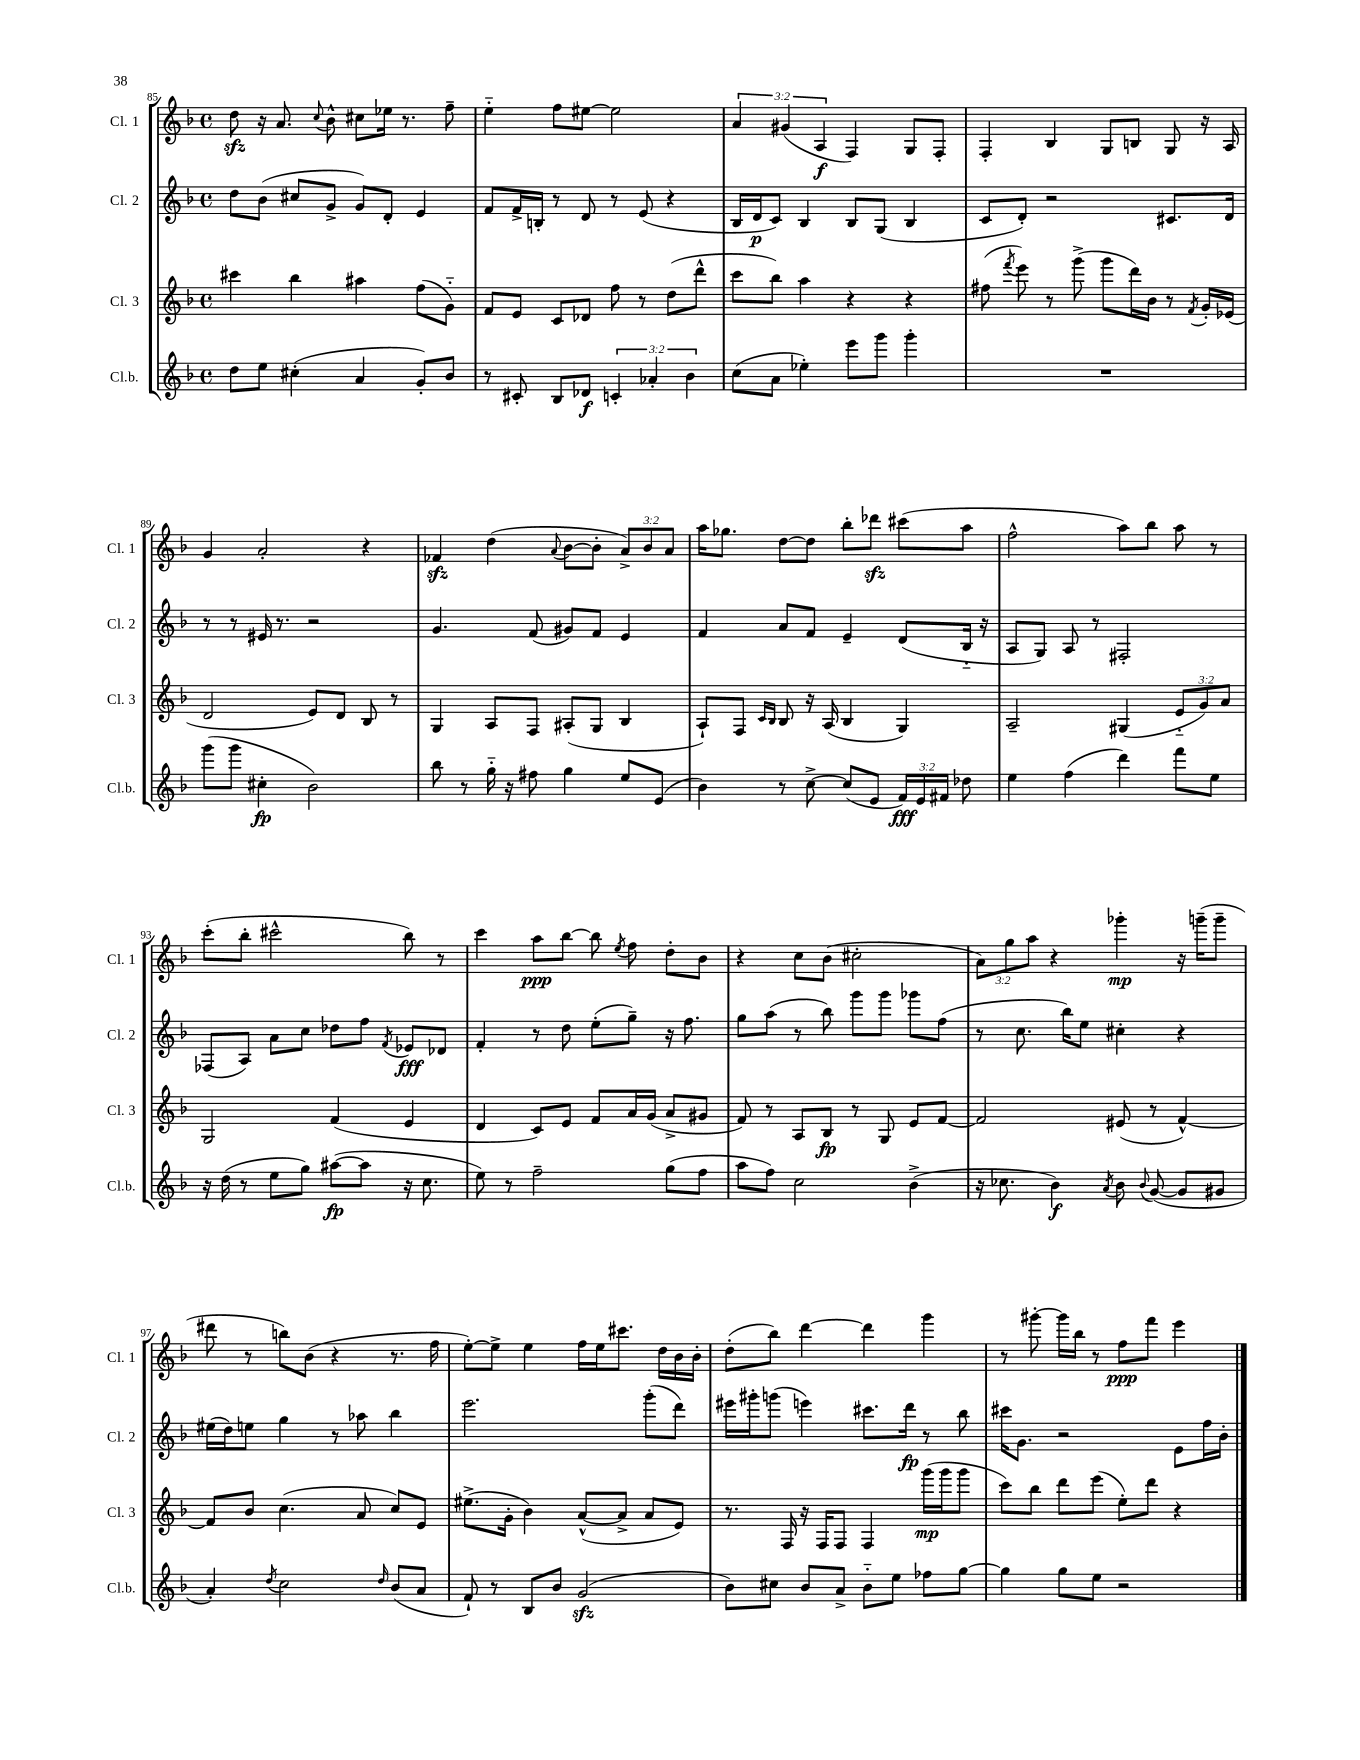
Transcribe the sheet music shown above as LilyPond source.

<<
\new StaffGroup <<
\new Staff = "s0" \with { instrumentName = "Cl. 1" shortInstrumentName = "Cl. 1" } {
    \clef treble \key f \major \defaultTimeSignature \time 4/4 \override Staff.TupletNumber.text = #tuplet-number::calc-fraction-text
    \autoBeamOff d''8\sfz r16 a'8. \appoggiatura { c''8 } bes'8-^ cis''8[ ees''16] r8. f''8-- |
    e''4-_ f''8[ eis''8]~ eis''2 |
    \tuplet 3/2 { a'4 gis'4( a4\f } f4) g8[ f8]-. |
    f4-. bes4 g8[ b8] g8 r16 a16 |
    g'4 a'2-. r4 |
    fes'4\sfz d''4( \appoggiatura { a'8 } bes'8[~ bes'8]-. \tuplet 3/2 { a'8[->) bes'8 a'8] } |
    a''16[ ges''8.] d''8[~ d''8] bes''8[-. des'''8]\sfz cis'''8[( a''8] |
    f''2-^ a''8[) bes''8] a''8 r8 |
    c'''8[-.( bes''8]-. cis'''2-^ bes''8) r8 |
    c'''4 a''8[\ppp bes''8]~ bes''8 \acciaccatura { e''8 } f''8 d''8[-. bes'8] |
    r4 c''8[ bes'8]( cis''2-. |
    \tuplet 3/2 { a'8[) g''8 a''8] } r4 ges'''4-.\mp r16 g'''16[--( g'''8]-- |
    dis'''8 r8 b''8[) bes'8]( r4 r8. f''16 |
    e''8[~-.) e''8]-> e''4 f''16[ e''16 cis'''8.] d''16[ bes'16 bes'16]-. |
    d''8[-.( bes''8]) d'''4~ d'''4 g'''4 |
    r8 gis'''8~-. gis'''16[ bes''16] r8 f''8[\ppp f'''8] e'''4 \bar "|." |
}
\new Staff = "s1" \with { instrumentName = "Cl. 2" shortInstrumentName = "Cl. 2" } {
    \clef treble \key f \major \defaultTimeSignature \time 4/4
    \autoBeamOff d''8[ bes'8]( cis''8[ g'8]-> g'8[) d'8]-. e'4 |
    f'8[ f'16-> b16]-. r8 d'8 r8 e'8( r4 |
    bes16[ d'16\p c'8]) bes4 bes8[ g8]( bes4 |
    c'8[ d'8]-.) r2 cis'8.[ d'16] |
    r8 r8 eis'16 r8. r2 |
    g'4. f'8( gis'8[) f'8] e'4 |
    f'4 a'8[ f'8] e'4-- d'8[( bes16]-_ r16 |
    a8[ g8]) a8 r8 fis2-. |
    fes8[( a8]) a'8[ c''8] des''8[ f''8] \acciaccatura { f'8 } ees'8[\fff des'8] |
    f'4-. r8 d''8 e''8[-.( g''8]--) r16 f''8. |
    g''8[ a''8]( r8 bes''8) g'''8[ g'''8] ges'''8[ f''8]( |
    r8 c''8. bes''16[) e''8] cis''4-. r4 |
    eis''16[( d''16) e''8] g''4 r8 aes''8 bes''4 |
    e'''2. g'''8[-.( d'''8]) |
    eis'''16[ gis'''16-. g'''8]( e'''4) cis'''8.[ d'''16]\fp r8 bes''8 |
    cis'''16[ g'8.] r2 e'8[ f''16 bes'16]-. \bar "|." |
}
\new Staff = "s2" \with { instrumentName = "Cl. 3" shortInstrumentName = "Cl. 3" } {
    \clef treble \key f \major \defaultTimeSignature \time 4/4 \override Staff.TupletNumber.text = #tuplet-number::calc-fraction-text
    \autoBeamOff cis'''4 bes''4 ais''4 f''8[( g'8]-_) |
    f'8[ e'8] c'8[ des'8] f''8 r8 d''8[( d'''8]-^ |
    c'''8[ bes''8]) a''4 r4 r4 |
    fis''8( \acciaccatura { f'''8 } e'''8) r8 g'''8->( g'''8[ d'''16) bes'16] r8 \acciaccatura { f'8 } g'16[-. ees'16]( |
    d'2 e'8[) d'8] bes8 r8 |
    g4 a8[ f8] ais8[-.( g8] bes4 |
    a8[-!) f8] \grace { c'16[ bes16] } bes8 r16 a16( bes4 g4) |
    a2-- gis4( \tuplet 3/2 { e'8[-_ g'8) a'8] } |
    g2 f'4( e'4 |
    d'4 c'8[) e'8] f'8[ a'16 g'16]( a'8[-> gis'8] |
    f'8) r8 a8[ bes8]\fp r8 g8 e'8[ f'8]~ |
    f'2 eis'8( r8 f'4~-^) |
    f'8[ bes'8] c''4.( a'8 c''8[) e'8] |
    eis''8.[->( g'16]-. bes'4) a'8[~-^( a'8]-> a'8[ e'8]) |
    r8. f16 r16 f16[ f8] f4 g'''16[\mp( g'''16 g'''8] |
    c'''8[) bes''8] d'''8[ e'''8]( e''8[-.) d'''8] r4 \bar "|." |
}
\new Staff = "s3" \with { instrumentName = "Cl.b." shortInstrumentName = "Cl.b." } {
    \clef treble \key f \major \defaultTimeSignature \time 4/4 \override Staff.TupletNumber.text = #tuplet-number::calc-fraction-text
    \autoBeamOff d''8[ e''8] cis''4-.( a'4 g'8[-.) bes'8] |
    r8 cis'8-. bes8[ des'8]\f \tuplet 3/2 { c'4-. aes'4-. bes'4 } |
    c''8[( a'8] ees''4-.) e'''8[ g'''8] g'''4-. |
    R1 |
    g'''8[( g'''8] cis''4-.\fp bes'2) |
    bes''8 r8 g''16-_ r16 fis''8 g''4 e''8[ e'8]( |
    bes'4) r8 c''8~-> c''8[( e'8] \tuplet 3/2 { f'16[\fff) e'16 fis'16] } des''8 |
    e''4 f''4( d'''4) f'''8[ e''8] |
    r16 d''16( r8 e''8[ g''8]) ais''8[~\fp( ais''8] r16 c''8. |
    e''8) r8 f''2-- g''8[( f''8] |
    a''8[ f''8]) c''2 bes'4->( |
    r16 ces''8. bes'4\f) \acciaccatura { a'8 } bes'8 \appoggiatura { bes'8 } g'8~( g'8[ gis'8] |
    a'4-.) \acciaccatura { d''8 } c''2 \grace { d''16 } bes'8[( a'8] |
    f'8-!) r8 bes8[ bes'8] g'2\sfz( |
    bes'8[) cis''8] bes'8[ a'8]-> bes'8[-_ e''8] fes''8[ g''8]~ |
    g''4 g''8[ e''8] r2 \bar "|." |
}
>>
>>
\layout { \context { \Score currentBarNumber = #85 } }
